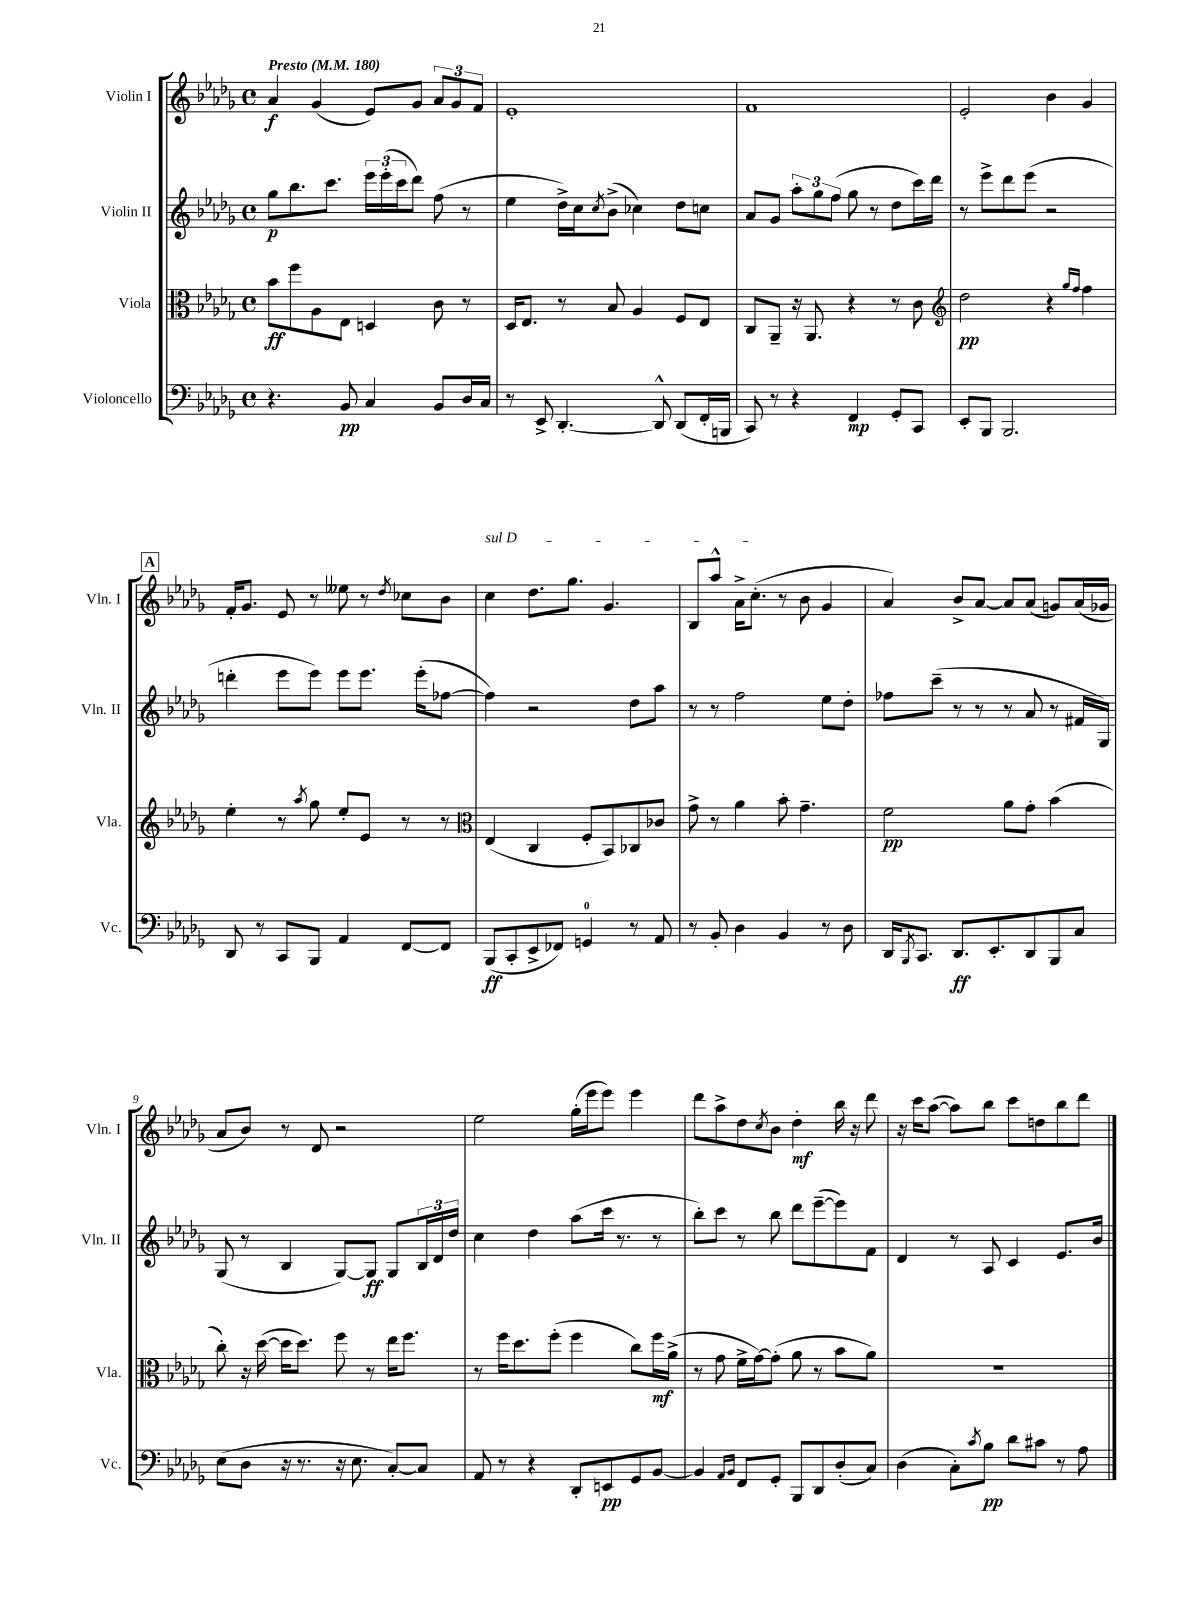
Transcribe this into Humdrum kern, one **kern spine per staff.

**kern	**kern	**kern	**kern
*staff4	*staff3	*staff2	*staff1
*clefF4	*clefC3	*clefG2	*clefG2
*k[b-e-a-d-g-]	*k[b-e-a-d-g-]	*k[b-e-a-d-g-]	*k[b-e-a-d-g-]
*M4/4	*M4/4	*M4/4	*M4/4
*met(c)	*met(c)	*met(c)	*met(c)
*MM180	*MM180	*MM180	*MM180
4.r	8b-\L	8gg-\L	4a-/
.	8ff\	8.bb-\	.
.	8A-\	.	(4g-/
.	.	8.ccc\J	.
8BB-/	8E-\J	.	.
4C/	4D/	24eee-\LL	8e-/L)
.	.	(24eee-'\	.
.	.	24ccc\J	.
.	.	8ddd-\J)	8g-/J
8BB-/L	8c\	(8ff\	12a-/L
.	.	.	12g-/
16D-/L	8r	8r	.
.	.	.	12f/J
16C/JJ	.	.	.
=	=	=	=
8r	16D-/LK	4ee-\	1e-'
.	8.E-/J	.	.
8EE-^/	.	.	.
[4.DD-'/	8r	16dd-^\LL)	.
.	.	16cc\J	.
.	.	8qcc/	.
.	8B-/	(8b-^\J	.
.	4A-/	4cc-\)	.
8DD-^^/]	.	.	.
(8DD-/L	8F/L	8dd-\L	.
16FF'/L	8E-/J	8cc\J	.
16BBB/JJ	.	.	.
=	=	=	=
8CC/)	8C/L	8a-/L	1f
8r	8AA-~/J	8g-/J	.
4r	16r	12aa-'\L	.
.	8.AA-/	.	.
.	.	12gg-\	.
.	.	(12ff\J	.
4FF/	4r	8gg-\	.
.	.	8r	.
8GG-'/L	8r	8dd-\L	.
8CC/J	8c\	16ccc\L)	.
.	.	16ddd-\JJ	.
=	=	=	=
*	*clefG2	*	*
8EE-'/L	2dd-\	8r	2e-'/
8BBB-/J	.	8eee-^\L	.
2.BBB-/	.	8ddd-\	.
.	.	(8eee-\J	.
.	4r	2r	4b-\
.	16qqgg-/LL	.	.
.	16qqff/JJ	.	.
.	4ff\	.	4g-/
=	=	=	=
8DD-/	4ee-'\	4ddd'\	16f'/LK
.	.	.	8.g-/J
8r	.	.	.
8CC/L	8r	8eee-\L	8e-/
.	8qaa-/	.	.
8BBB-/J	8gg-\	8eee-\J)	8r
4AA-/	8ee-'/L	8eee-\L	8ee--\
.	8e-/J	8.eee-\J	8r
.	.	.	8qdd-/
[8FF/L	8r	.	8cc-\L
.	.	(16eee-'\LK	.
8FF/]J	8r	[8ff-\J	8b-\J
=	=	=	=
*	*clefC3	*	*
(8BBB-/L	(4E-/	4ff-\])	4cc\
8CC'/	.	.	.
8EE-^/	4C/	2r	8.dd-\L
8FF-/J)	.	.	.
.	.	.	8.gg-\J
4GG/	8F'/L	.	.
.	8BB-/)	.	4.g-/
8r	8C-/	8dd-\L	.
8AA-/	8c-/J	8aa-\J	.
=	=	=	=
8r	8g-^\	8r	8B-/L
8BB-'/	8r	8r	8aa-^^/J
4D-\	4a-\	2ff\	16a-^\LK
.	.	.	(8.cc'\J
4BB-/	8b-'\	.	8r
.	4.g-~\	.	8b-\
8r	.	8ee-\L	4g-/
8D-\	.	8dd-'\J	.
=	=	=	=
16DD-/LK	2f\	8ff-\L	4a-/)
8qBBB-/	.	.	.
8.CC/J	.	.	.
.	.	(8ccc~\J	.
8.DD-/L	.	8r	8b-^/L
.	.	8r	[8a-/J
8.EE-'/	.	.	.
.	8a-\L	8r	8a-/]L
8DD-/	8g-'\J	8a-/	(8a-/J
8BBB-/	(4b-\	8r	8g/L)
8C/J	.	16f#/LL	(16a-/L
.	.	16G-/JJ)	16g-/JJ
=	=	=	=
(8E-\L	8cc'\)	(8G-/	8a-/L
8D-\J	16r	8r	8b-/J)
.	([16dd-\	.	.
16r	16dd-\]LK	4B-/	8r
8.r	8.dd-\J)	.	.
.	.	.	8d-/
16r	8ff\	[8G-/L)	2r
8.E-\	.	.	.
.	8r	8G-/]J	.
[8C'/L)	16ee-\LK	8G-/L	.
.	8.ff\J	.	.
8C/]J	.	24B-/L	.
.	.	24d-/	.
.	.	24dd-/JJ	.
=	=	=	=
8AA-/	8r	4cc\	2ee-\
8r	16ff\LK	.	.
.	8.dd-\	.	.
4r	.	4dd-\	.
.	(8ff'\J	.	.
8DD-'/L	4ff\	(8aa-\L	(16gg-'\LL
.	.	.	16eee-\J
8EE/	.	16ccc\Jk	8eee-\J)
.	.	8.r	.
8GG-/	8cc\L)	.	4eee-\
[8BB-/J	16ff\L	8r	.
.	(16a-^\JJ	.	.
=	=	=	=
4BB-/]	8r	8bb-'\L)	8ddd-\L
.	8g-\	8ccc\J	8aa-^\
16qqAA-/LL	.	.	.
16qqBB-/JJ	.	.	.
8FF/L	16f^\LL	8r	8dd-\
.	[16g-\J)	.	.
.	.	.	8qcc/
8GG-'/J	(8g-'\]J	8bb-\	8b-\J
8BBB-/L	8a-\	8ddd-\L	4dd-'\
8DD-/	8r	([8eee-~\	.
(8D-'/	8b-\L	8eee-\])	16bb-\
.	.	.	16r
8C/J)	8a-\J)	8f\J	8ddd-\
=	=	=	=
(4D-\	1r	4d-/	16r
.	.	.	16ccc\LK
.	.	.	([8aa-\J
8C'\L)	.	8r	8aa-\]L)
8qc/	.	.	.
8B-\J	.	8A-/	8bb-\J
8d-\L	.	4c/	8ccc\L
8c#\J	.	.	8dd\
8r	.	8.e-/L	8bb-\
8A-\	.	.	8ddd-\J
.	.	16b-/Jk	.
==	==	==	==
*-	*-	*-	*-
